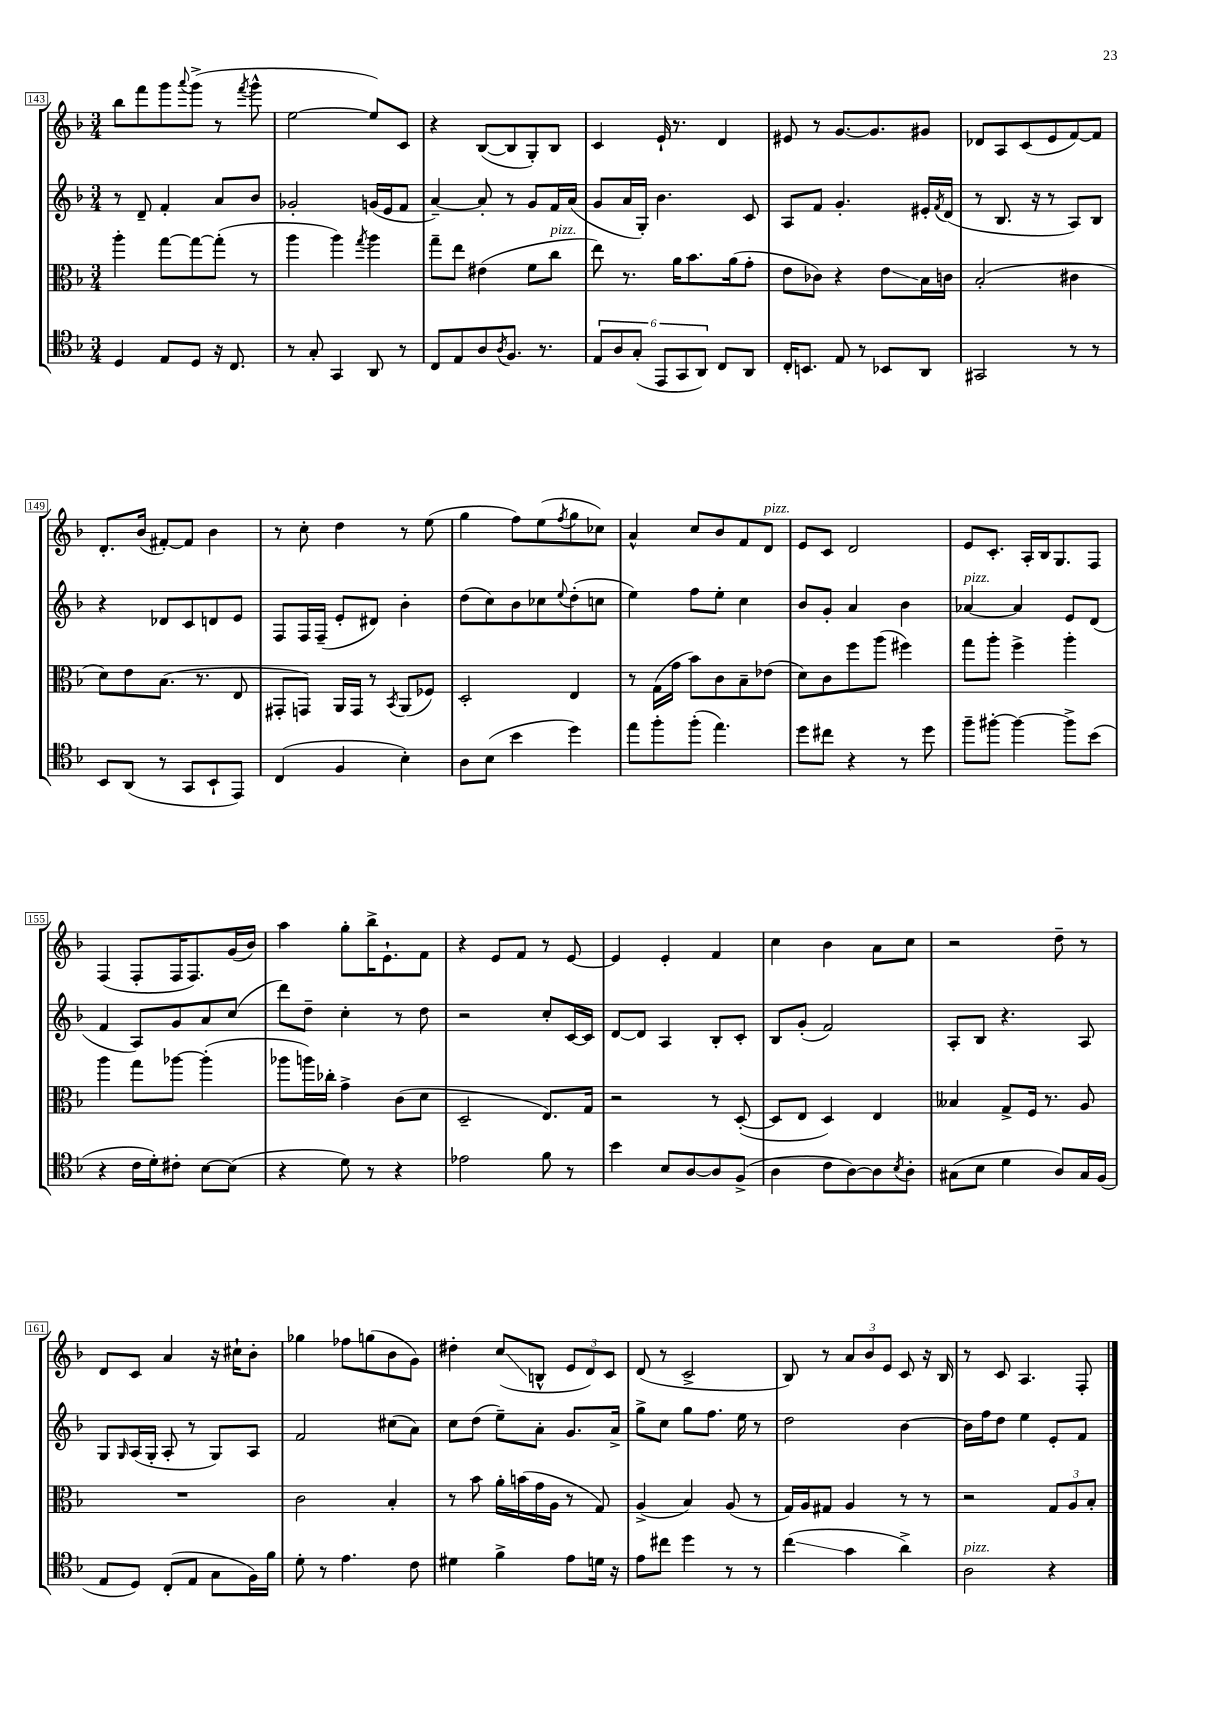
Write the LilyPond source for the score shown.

<<
\new StaffGroup <<
\new Staff = "s0" {
    \clef treble \key f \major \numericTimeSignature \time 3/4
    bes''8 f'''8 g'''8 \appoggiatura { a'''8 } g'''8->( r8 \acciaccatura { f'''8 } g'''8-^ |
    e''2~ e''8) c'8 |
    r4 bes8~( bes8 g8-.) bes8 |
    c'4 e'16-! r8. d'4 |
    eis'8 r8 g'8.~ g'8. gis'8 |
    des'8 a8 c'8( e'8 f'8~) f'8 |
    d'8.-. bes'16( fis'8~-.) fis'8 bes'4 |
    r8 c''8-. d''4 r8 e''8( |
    g''4 f''8) e''8( \acciaccatura { f''8 } g''8 ces''8) |
    a'4-^ c''8 bes'8 f'8 d'8^\markup { \italic "pizz." } |
    e'8 c'8 d'2 |
    e'8 c'8.-. a16-. bes16 g8. f8 |
    f4( f8-. f16 f8.) g'16( bes'16) |
    a''4 g''8-. bes''16-> e'8.-! f'8 |
    r4 e'8 f'8 r8 e'8~ |
    e'4 e'4-. f'4 |
    c''4 bes'4 a'8 c''8 |
    r2 d''8-- r8 |
    d'8 c'8 a'4 r16 cis''16-! bes'8-. |
    ges''4 fes''8 g''8( bes'8 g'8) |
    dis''4-. c''8\glissando( b8-^ \tuplet 3/2 { e'8 d'8) c'8 } |
    d'8( r8 c'2-> |
    bes8) r8 \tuplet 3/2 { a'8 bes'8 e'8 } c'8 r16 bes16 |
    r8 c'8 a4. f8-. \bar "|." |
}
\new Staff = "s1" {
    \clef treble \key f \major \numericTimeSignature \time 3/4
    r8 d'8-- f'4-. a'8 bes'8 |
    ges'2-. g'16( e'16 f'8 |
    a'4~--) a'8-. r8 g'8 f'16 a'16( |
    g'8 a'16 g16-.) bes'4. c'8 |
    a8 f'8 g'4.-. eis'16-. \acciaccatura { f'8 } d'16( |
    r8 bes8. r16 r8 a8) bes8 |
    r4 des'8 c'8 d'8 e'8 |
    f8 f16 f16--( e'8-. dis'8) bes'4-. |
    d''8( c''8) bes'8 ces''8 \appoggiatura { e''8 } d''8-.( c''8 |
    e''4) f''8 e''8-. c''4 |
    bes'8 g'8-. a'4 bes'4 |
    aes'4~^\markup { \italic "pizz." } aes'4 e'8 d'8( |
    f'4 a8) g'8 a'8 c''8( |
    d'''8) d''8-- c''4-. r8 d''8 |
    r2 c''8-. c'16~ c'16 |
    d'8~ d'8 a4 bes8-. c'8-. |
    bes8 g'8-.( f'2) |
    a8-. bes8 r4. a8 |
    g8 \grace { g16 } a16( g16-. a8-. r8 g8) a8 |
    f'2 cis''8( a'8) |
    c''8 d''8( e''8--) a'8-. g'8. a'16-> |
    g''8-> c''8 g''8 f''8. e''16 r8 |
    d''2 bes'4~ |
    bes'16 f''16 d''8 e''4 e'8-. f'8 \bar "|." |
}
\new Staff = "s2" {
    \clef alto \key f \major \numericTimeSignature \time 3/4
    a''4-. g''8~ g''8~ g''8-.( r8 |
    a''4 a''4) \acciaccatura { g''8 } a''4 |
    g''8-- e''8 eis'4( f'8 c''8^\markup { \italic "pizz." } |
    e''8) r8. a'16 bes'8. a'16( g'8-. |
    e'8 ces'8) r4 e'8\glissando bes16 c'16 |
    bes2-.( cis'4 |
    d'8) e'8 bes8.( r8. e8 |
    gis,8-. g,8) a,16 g,16 r8 \acciaccatura { bes,8 } a,8( fes8) |
    d2-. e4 |
    r8 g16( g'16 bes'8) c'8 bes8-- ees'8( |
    d'8) c'8 f''8 a''8( fis''4) |
    g''8 a''8-. f''4-> a''4-. |
    a''4 g''8 aes''8~ aes''4-.( |
    aes''8 a''16) ces''16-. g'4-> c'8( d'8 |
    d2-- e8.) g16 |
    r2 r8 d8~-.( |
    d8 e8 d4) e4 |
    beses4 g8-> f16 r8. a8 |
    R2. |
    c'2 bes4-. |
    r8 bes'8 a'16-. b'16( g'16 a16 r8 g8) |
    a4->( bes4) a8( r8 |
    g16) a16 gis8 a4 r8 r8 |
    r2 \tuplet 3/2 { g8 a8 bes8-. } \bar "|." |
}
\new Staff = "s3" {
    \clef tenor \key f \major \numericTimeSignature \time 3/4
    d4 e8 d8 r16 c8. |
    r8 g8-. g,4 a,8 r8 |
    c8 e8 a8 \acciaccatura { a8 } f8. r8. |
    \tuplet 6/4 { e8 a8 g8-.( e,8 g,8 a,8) } c8 a,8 |
    c16-. b,8. e8 r8 bes,8 a,8 |
    gis,2 r8 r8 |
    bes,8 a,8( r8 g,8 bes,8-! e,8) |
    c4( f4 bes4-.) |
    a8 bes8( bes'4 d''4) |
    e''8 f''8-. f''8-.( e''4.) |
    d''8 cis''8 r4 r8 d''8 |
    f''8-- fis''8~-. fis''4~ fis''8-> bes'8( |
    r4 c'16 d'16-.) cis'8-. bes8~ bes8( |
    r4 d'8) r8 r4 |
    ees'2 f'8 r8 |
    bes'4 bes8 a8~ a8 f8->( |
    a4 c'8 a8~) a8 \acciaccatura { bes8 } a8-. |
    gis8( bes8 d'4 a8) gis16 f16( |
    e8 d8) c8-.( e8 g8 f16) f'16 |
    d'8-. r8 e'4. c'8 |
    dis'4 f'4-> e'8 d'16 r16 |
    e'8 cis''8 d''4 r8 r8 |
    c''4\glissando( g'4 a'4->) |
    a2^\markup { \italic "pizz." } r4 \bar "|." |
}
>>
>>
\layout { \context { \Score currentBarNumber = #143 \override BarNumber.stencil = #(make-stencil-boxer 0.1 0.3 ly:text-interface::print) } }
